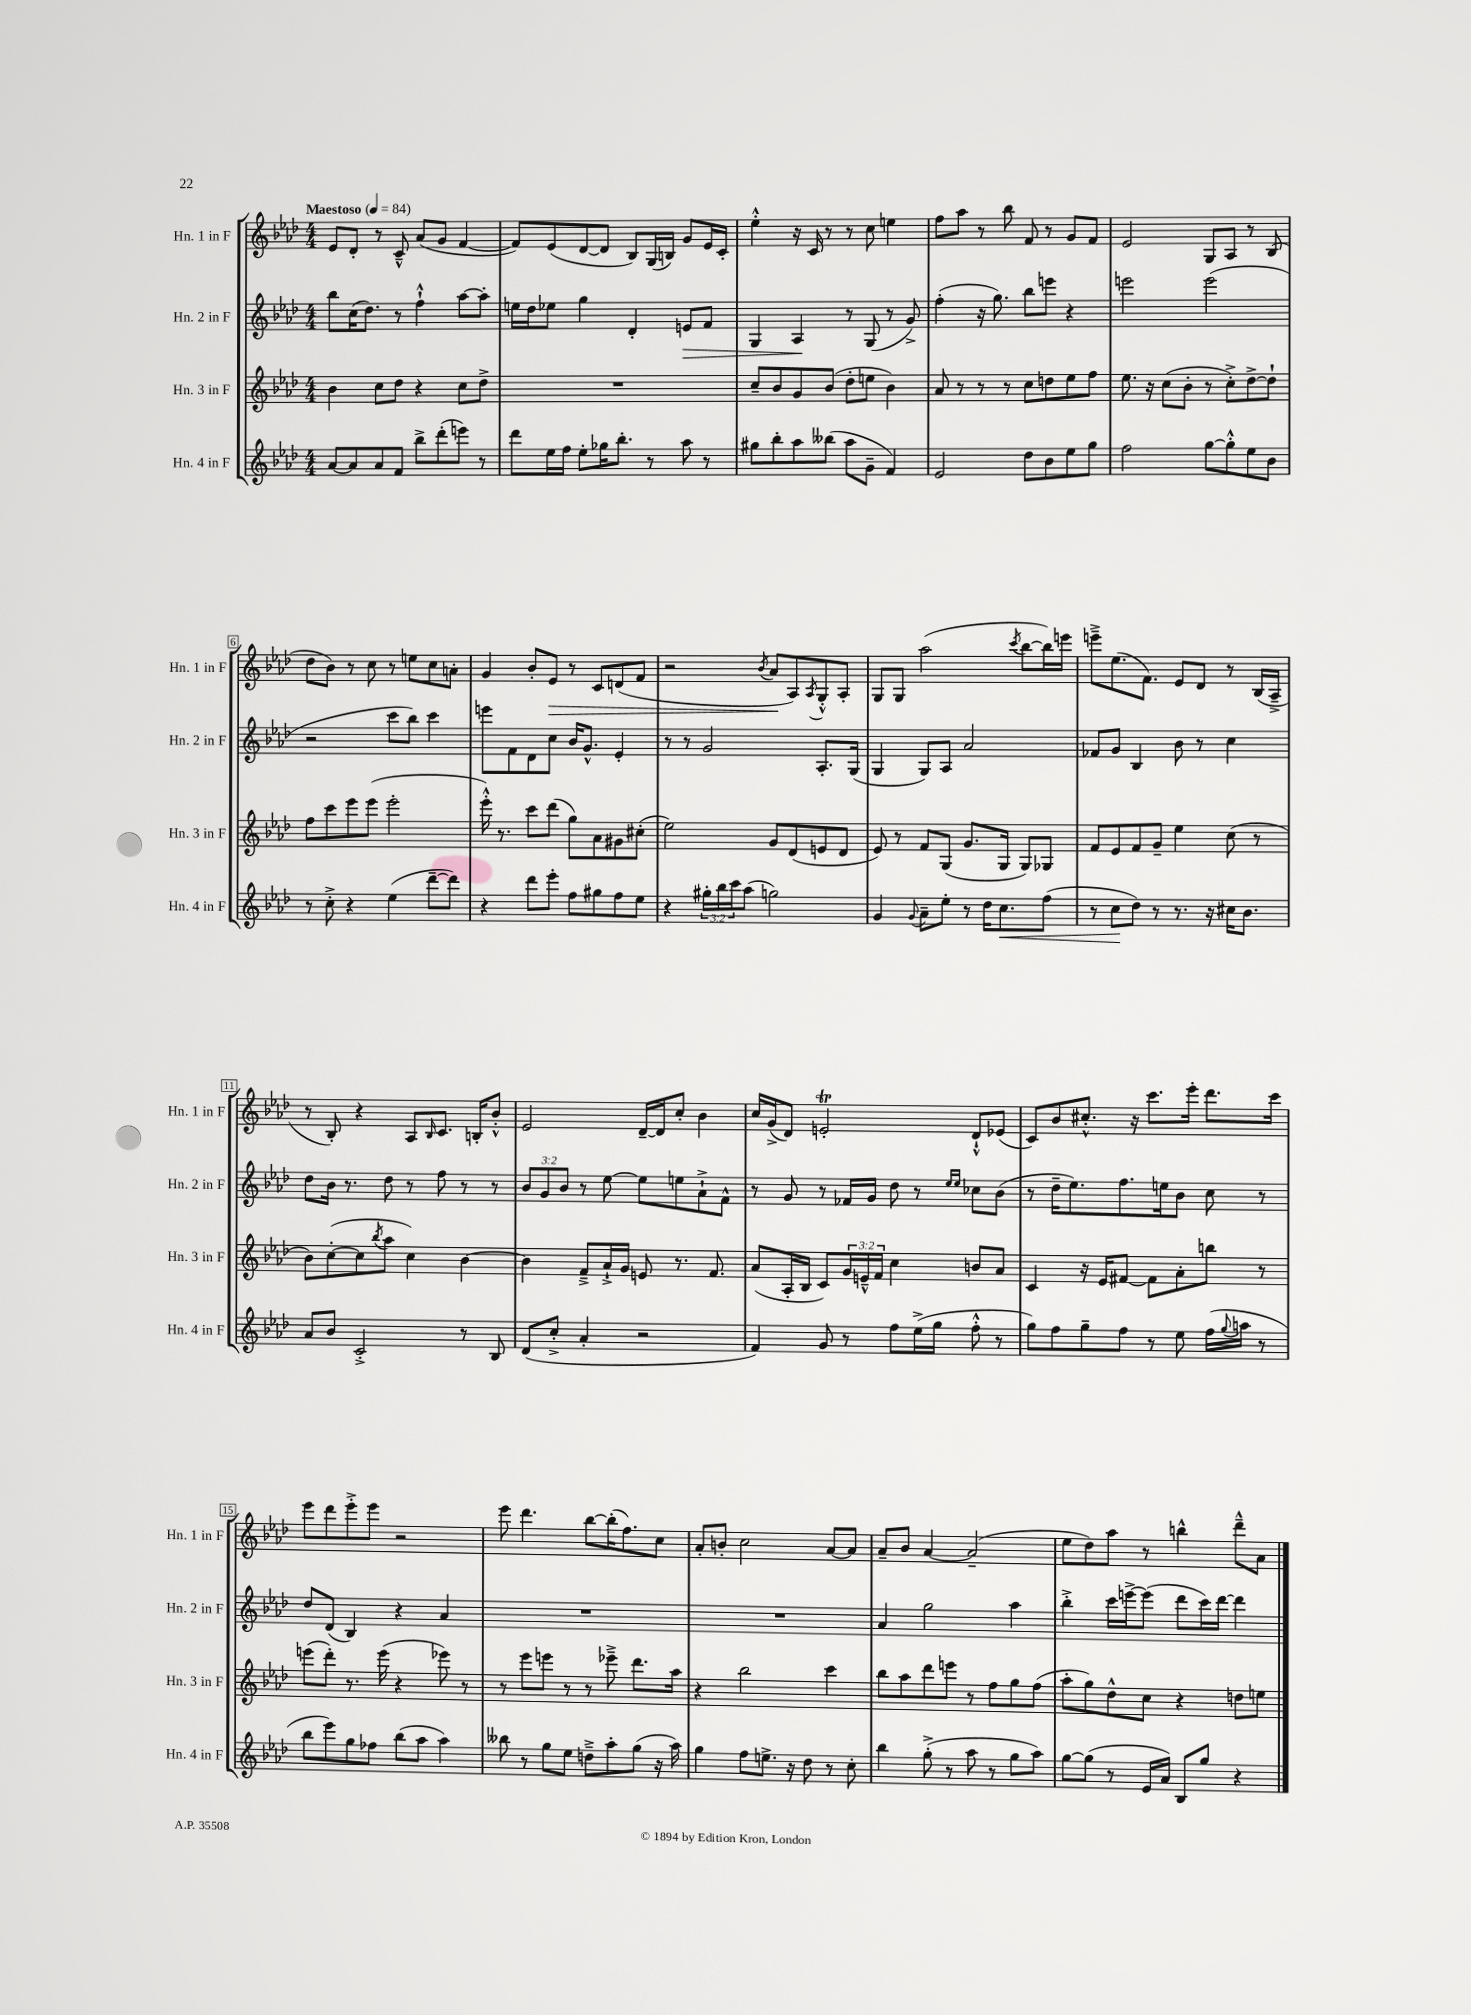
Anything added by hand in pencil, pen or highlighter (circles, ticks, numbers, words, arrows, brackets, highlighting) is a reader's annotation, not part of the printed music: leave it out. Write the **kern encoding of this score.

**kern	**kern	**kern	**kern
*staff4	*staff3	*staff2	*staff1
*clefG2	*clefG2	*clefG2	*clefG2
*k[b-e-a-d-]	*k[b-e-a-d-]	*k[b-e-a-d-]	*k[b-e-a-d-]
*M4/4	*M4/4	*M4/4	*M4/4
*MM84	*MM84	*MM84	*MM84
[8a-	4b-	8bb-	8e-
8a-]	.	(16cc	8d-'
.	.	8.dd-)	.
8a-	8cc	.	8r
8f	8dd-	8r	8c~^^
8bb-^	4r	4ff`^^	(8a-
(8ddd-'	.	.	8g
8eee)	8cc	[8aa-	[4f
8r	8dd-^	8aa-']	.
=	=	=	=
8ddd-	1r	16ee	8f])
.	.	16dd-	.
16ee-	.	8ee-	(8e-
16ff	.	.	.
8ee-'	.	4gg	[8d-
16gg-	.	.	8d-]
8.bb-'	.	.	.
.	.	4d-'	8B-)
8r	.	.	(16G
.	.	.	16B)
8aa-	.	8e	8g
8r	.	8f	16e-
.	.	.	16c'
=	=	=	=
8gg#	8cc~	4G	4ee-'^^
8bb-'	8b-	.	.
8aa-	8g	4A-	16r
.	.	.	16c
(8bb--	(8b-	.	8r
8aa-	8dd-'	8r	8r
8g~	8ee	(8G	8cc
4f)	4b-)	8r	4ee
.	.	8g^)	.
=	=	=	=
2e-	8a-	(4ff'	8ff
.	8r	.	8aa-
.	8r	16r	8r
.	.	8.gg)	.
.	8r	.	8bb-
8dd-	8cc	8bb-	8f
8b-	8dd	8eee	8r
8ee-	8ee-	4r	8g
8gg	8ff	.	8f
=	=	=	=
2ff	8.ee-	2eee	2e-
.	16r	.	.
.	(8cc	.	.
.	8b-'	.	.
[8gg	8r	(2eee	8G
8gg'^^]	8cc'^)	.	8A-
8ee-	[8dd-^	.	8r
8b-	8dd-`]	.	(8B-
=	=	=	=
8r	8ff	2r	8dd-
8cc'^	8ccc	.	8b-)
4r	8eee-	.	8r
.	(8eee-	.	8cc
(4ee-	2eee-'	8ccc	8r
.	.	8bb-)	8ee
[8ddd-~	.	4ccc	8cc
8ddd-])	.	.	8a'
=	=	=	=
4r	16eee-'^^)	8eee	4g
.	8.r	.	.
.	.	8f	.
8ddd-	8ccc	8d-	8b-'
8eee-'	(8ddd-	8cc	8e-
8ff	8gg)	16b-	8r
.	.	8.g^^	.
8gg#	8a-	.	8c
8ff	8g#	4e-'	(8d
8ee-	(8cc#'	.	8f
=	=	=	=
4r	2ee-)	8r	2r
.	.	8r	.
24gg#'	.	2g	.
24bb-	.	.	.
24ccc	.	.	.
(8aa-	.	.	.
.	.	.	8qb-
2gg)	8g	.	8a-
.	(8d-	.	8A-)
.	.	.	8qA-
.	8e	8.A-'	8G'^^
.	8d-	.	8A-'
.	.	(16G	.
=	=	=	=
4g	8e-)	4G	8G
.	8r	.	8G
8qqg	.	.	.
8a-~	8f	8G)	(2aa-
8ee-'	(8G	8A-	.
8r	8.g	2a-	.
16dd-	.	.	.
8.cc	16G	.	.
.	.	.	8qccc
.	8G)	.	[8bb-
(8ff	8G-	.	16bb-])
.	.	.	16eee
=	=	=	=
8r	8f	8f-	8eee~^
8cc	8e-	8g	(8.ee-
8dd-)	8f	4B-	.
.	.	.	8.f)
8r	8g~	.	.
8.r	4ee-	8b-	8e-
.	.	8r	8d-
16r	.	.	.
16cc#	(8cc	4cc	8r
8.b-	.	.	.
.	8r	.	(16B-
.	.	.	16A-~^
=	=	=	=
8a-	8b-)	8dd-	8r
8b-	([8cc'	16b-	8B-')
.	.	8.r	.
2c'^	8cc]	.	4r
.	8qbb-	.	.
.	8aa-	8dd-	.
.	4cc)	8r	8A-
.	.	.	16qqB-
.	.	8ff	8.c
8r	[4b-	8r	.
.	.	.	16B'
8B-	.	8r	8b-'^^
=	=	=	=
(8d-	4b-]	12b-	2e-
.	.	12g	.
8cc'^	.	.	.
.	.	12b-	.
4a-'	8f~^	8r	.
.	16a-`^	[8ee-	.
.	16g	.	.
2r	8e	8ee-]	[16d-~
.	.	.	16d-]
.	8.r	8ee	8cc'
.	.	8a-`^	4b-
.	8.f	.	.
.	.	8f^^	.
=	=	=	=
4f)	(8a-	8r	16cc
.	.	.	(16g^
.	16A-'	8g	8d-)
.	16B-	.	.
8g	8c)	8r	2e'
8r	24g	16f-	.
.	24e~^^	.	.
.	.	16g	.
.	24f	.	.
8ff	4cc	8dd-	.
(16ee-^	.	8r	.
16gg	.	.	.
.	.	16qqee-	.
.	.	16qqee-	.
8ff'^^	8b	8cc-	8d-`^^
8r	8a-	(8b-	(8e-
=	=	=	=
8gg)	4c	8r	8c)
8ff	.	16dd-~	8b-
.	.	8.ee-)	.
8gg~	16r	.	8.cc#'^^
.	16e-	.	.
8ff	[8f#	8.ff	.
.	.	.	16r
8r	8f#]	.	8.ccc
.	.	16ee	.
8ee-	8a-'	8b-	.
.	.	.	16eee-'
(16ff	8bb	8cc	8.ddd-
8qqgg	.	.	.
16aa	.	.	.
8r	8r	8r	.
.	.	.	16ccc
=	=	=	=
8bb-	(8eee	8dd-	8eee-
8eee-)	8ddd-')	(8d-	8ddd-
8gg	8.r	4B-)	8eee-'^
8ff-	.	.	8eee-
.	(16eee	.	.
(8bb-	4r	4r	2r
8aa-	.	.	.
4aa-)	8eee-)	4a-	.
.	8r	.	.
=	=	=	=
8bb--	8r	1r	8eee-
8r	8eee-	.	4.ddd-
8gg	8eee	.	.
8ee-	8r	.	.
8dd~^	8r	.	[8bb-
8aa-'	8eee-~^	.	(16bb-']
.	.	.	8.ff)
(8gg	8.ddd-	.	.
16r	.	.	8cc
16aa-)	16aa-	.	.
=	=	=	=
4gg	4r	1r	8a-'
.	.	.	8b'
8ff	2bb-	.	2cc
8.ee^	.	.	.
16r	.	.	.
8dd-	.	.	.
8r	4ccc	.	[8a-
8cc'	.	.	8a-]
=	=	=	=
4bb-	8bb-	4a-	8a-~
.	8aa-	.	8b-
(8gg'^	8ddd-	2gg	[4a-
8r	8eee	.	.
8aa-	8r	.	(2a-~]
8r	8ff	.	.
8gg	8gg	4aa-	.
8aa-)	(8ff	.	.
=	=	=	=
[8gg	8aa-'	4bb-'^	8ee-
(8gg]	8gg)	.	8dd-)
8r	8dd-^^	16ccc	8aa-
.	.	[16eee^	.
16e-	8cc	(8eee]	8r
16a-)	.	.	.
8B-	4r	8ddd-	4bb^^
8gg	.	16ccc)	.
.	.	[16ddd-	.
4r	8dd	4ddd-]	8ddd-~^^
.	8ee	.	8a-
==	==	==	==
*-	*-	*-	*-
